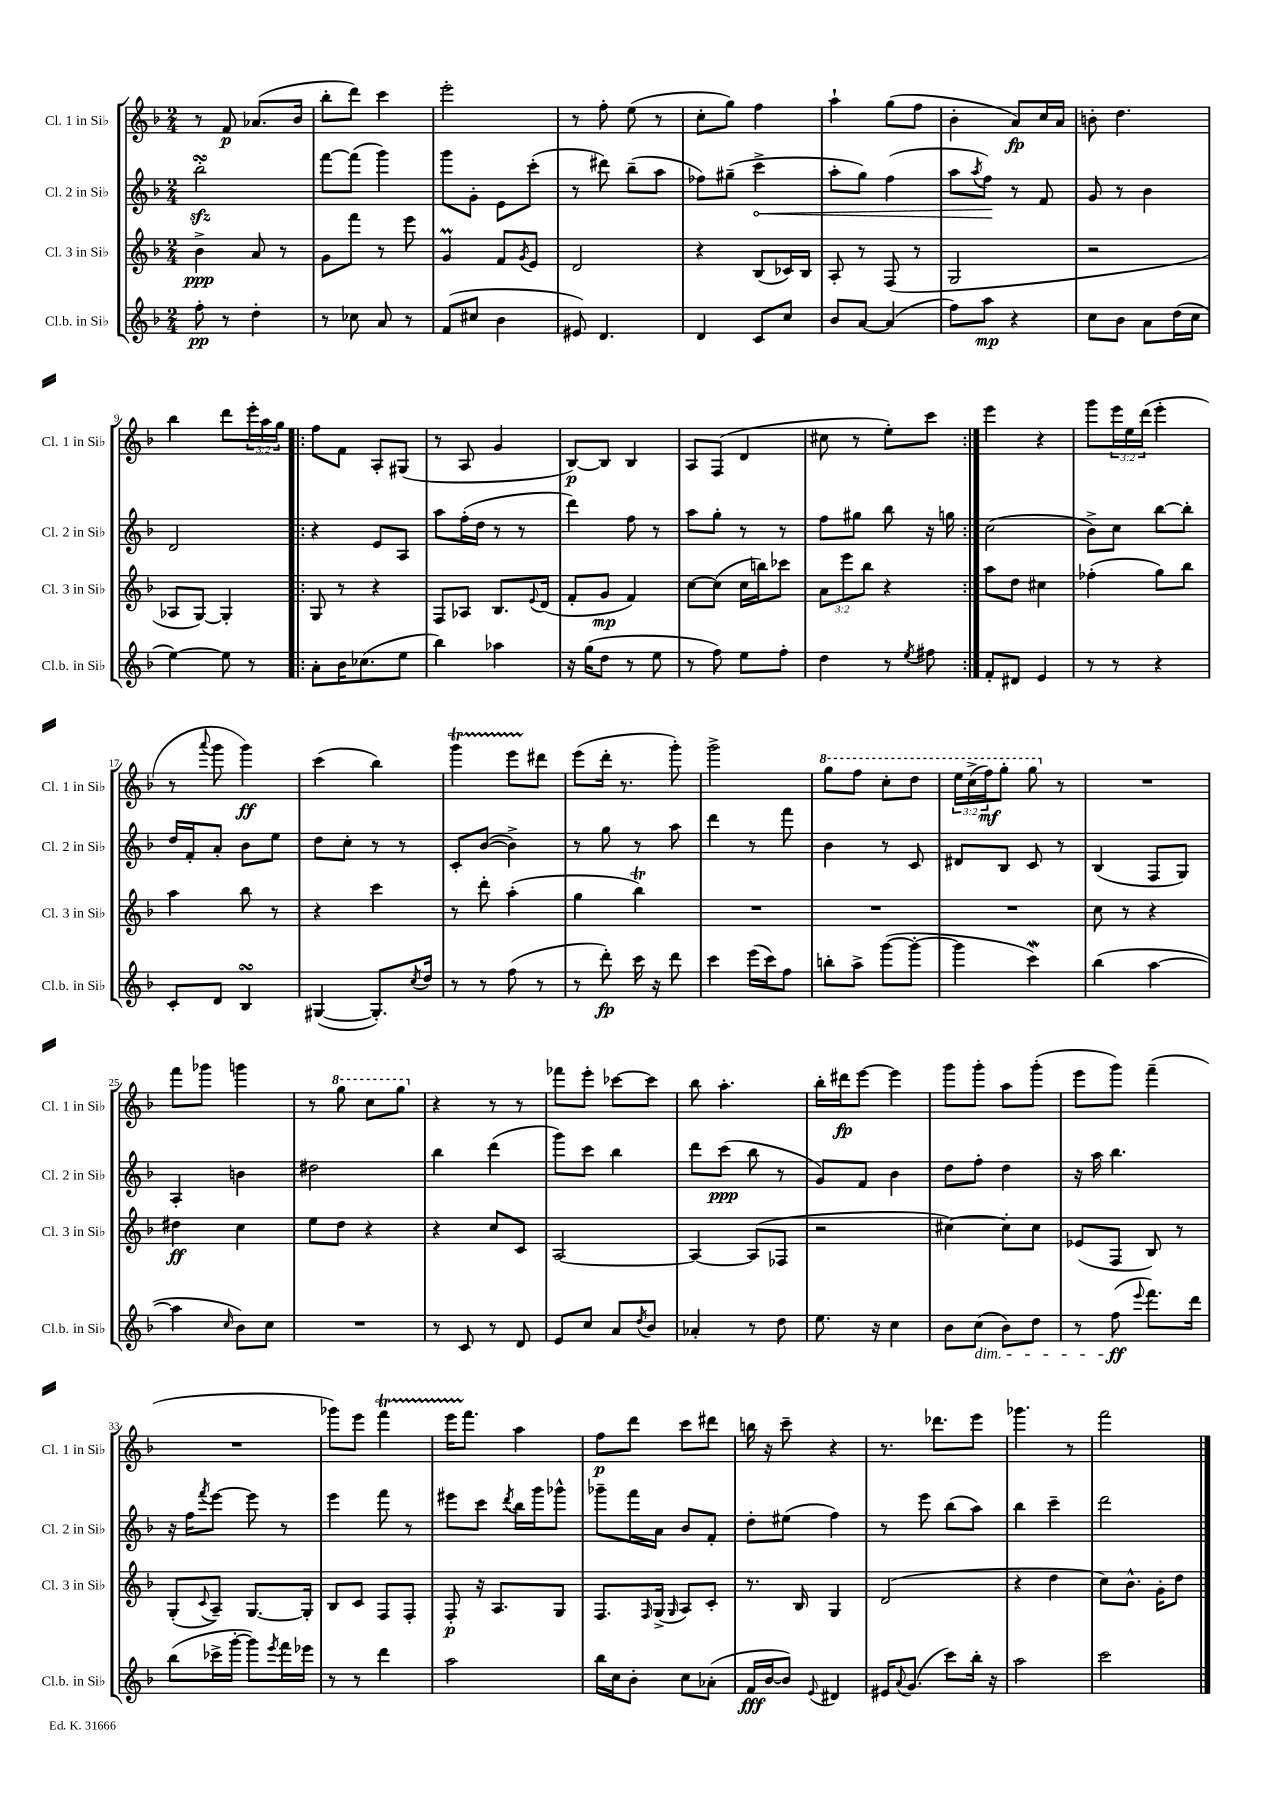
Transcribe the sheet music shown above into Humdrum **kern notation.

**kern	**kern	**kern	**kern
*staff4	*staff3	*staff2	*staff1
*clefG2	*clefG2	*clefG2	*clefG2
*k[b-]	*k[b-]	*k[b-]	*k[b-]
*M2/4	*M2/4	*M2/4	*M2/4
8ff'	4b-^	2bb-'	8r
8r	.	.	8f
4dd'	8a	.	(8.a-
.	8r	.	.
.	.	.	16b-
=	=	=	=
8r	8g	[8fff	8bb-'
8cc-	8fff	(8fff]	8ddd)
8a	8r	4ggg)	4ccc
8r	8eee	.	.
=	=	=	=
(8f	4g	8ggg	2eee'
8cc#	.	8g'	.
4b-	8f	8e	.
.	8qg	.	.
.	8e	(8ccc'	.
=	=	=	=
8e#)	2d	8r	8r
4.d	.	8ddd#)	8ff'
.	.	(8bb-~	(8ee
.	.	8aa	8r
=	=	=	=
4d	4r	8ff-)	8cc'
.	.	(8gg#~	8gg)
8c	(8B-	4ccc^	4ff
8cc	16c-)	.	.
.	16B-	.	.
=	=	=	=
8b-	8A'	8aa'	4aa`
[8a	8r	8gg)	.
(4a]	(8F	(4ff	(8gg
.	8r	.	8ff
=	=	=	=
8ff)	2G	8aa	4b-'
.	.	8qaa	.
8aa	.	8ff)	.
4r	.	8r	8a)
.	.	8f	16cc
.	.	.	16a
=	=	=	=
8cc	2r	8g	8b'
8b-	.	8r	4.dd
8a	.	4b-	.
(16dd	.	.	.
16cc	.	.	.
=	=	=	=
[4ee)	8A-	2d	4bb-
.	[8G)	.	.
8ee]	4G']	.	8ddd
8r	.	.	24eee'
.	.	.	24aa
.	.	.	24gg
=!|:	=!|:	=!|:	=!|:
8a'	8G	4r	8ff
16b-	8r	.	8f
(8.cc-	.	.	.
.	4r	8e	8A'
8ee	.	8A	(8G#
=	=	=	=
4bb-)	8F	8aa	8r
.	8A-	(16ff'	8A
.	.	16dd	.
4aa-	8.B-	8r	4g
.	.	8r	.
.	8qqe	.	.
.	(16d	.	.
=	=	=	=
16r	8f'	4ddd)	[8B-)
(16gg	.	.	.
8dd	8g	.	8B-]
8r	4f)	8ff	4B-
8ee	.	8r	.
=	=	=	=
8r	[8cc	8aa	8A
8ff)	(8cc]	8gg'	(8F
8ee	16cc	8r	4d
.	16bb)	.	.
8ff'	8ccc-	8r	.
=	=	=	=
4dd	12a	8ff	8cc#
.	12eee	.	.
.	.	8gg#	8r
.	12bb-	.	.
8r	4r	8bb-	8ee')
8qee	.	.	.
8ff#	.	16r	8ccc
.	.	16gg	.
=:|!	=:|!	=:|!	=:|!
8f'	8aa	(2cc	4eee
8d#	8dd	.	.
4e	4cc#	.	4r
=	=	=	=
8r	(4ff-'	8b-^)	8ggg
8r	.	8cc	24eee
.	.	.	24ee
.	.	.	(24ddd
4r	8gg)	[8bb-	4eee'
.	8bb-	8bb-']	.
=	=	=	=
8c'	4aa	16dd	8r
.	.	16f'	.
.	.	.	8qqaaa
8d	.	8a'	8ggg
4B-	8bb-	8b-	4ggg)
.	8r	8ee	.
=	=	=	=
([4G#	4r	8dd	(4ccc
.	.	8cc'	.
8.G#'])	4ccc	8r	4bb-)
.	.	8r	.
8qcc	.	.	.
16dd	.	.	.
=	=	=	=
8r	8r	8c'	4ggg
8r	8ddd'	([8b-	.
(8ff	(4aa'	4b-^])	8eee
8r	.	.	8ddd#
=	=	=	=
8r	4gg	8r	(8eee
8ddd')	.	8gg	16ddd'
.	.	.	8.r
16ccc	4bb-)	8r	.
16r	.	.	.
8ddd	.	8aa	8ggg')
=	=	=	=
4ccc	2r	4ddd	2ggg^
(16eee	.	8r	.
16ccc)	.	.	.
8ff	.	8fff	.
=	=	=	=
8bb'	2r	4b-	8ggg
8aa^	.	.	8fff
([8ggg	.	8r	8ccc'
8ggg'_	.	8c	8ddd
=	=	=	=
4ggg]	2r	8d#	24eee
.	.	.	(24ccc^
.	.	.	24fff)
.	.	8B-	8ggg'
4ccc)	.	8c	8ggg
.	.	8r	8r
=	=	=	=
(4bb-	8cc	(4B-	2r
.	8r	.	.
[4aa	4r	8F	.
.	.	8G)	.
=	=	=	=
4aa]	4dd#	4A'	8fff
.	.	.	8ggg-
16qqcc	.	.	.
8b-)	4cc	4b	4ggg
8cc	.	.	.
=	=	=	=
2r	8ee	2dd#	8r
.	8dd	.	8ggg
.	4r	.	8ccc
.	.	.	8ggg
=	=	=	=
8r	4r	4bb-	4r
8c	.	.	.
8r	8cc	(4ddd	8r
8d	8c	.	8r
=	=	=	=
8e	[2A	8ggg)	8fff-
8cc	.	8ccc	8eee'
8a	.	4bb-	[8ccc-
8qdd	.	.	.
8b-	.	.	8ccc-]
=	=	=	=
4a-'	4A_	8ddd	8bb-
.	.	(8ccc	4.aa'
8r	(8A]	8bb-	.
8dd	8F-	8r	.
=	=	=	=
8.ee	2r	8g)	16bb-'
.	.	.	16ddd#
.	.	8f	[8eee
16r	.	.	.
4cc	.	4b-	4eee]
=	=	=	=
8b-	[4cc#)	8dd	8ggg
(8cc	.	8ff'	8ggg'
8b-)	8cc#']	4dd	8aa
8dd	8cc#	.	(8ggg'
=	=	=	=
8r	(8e-	16r	8eee
.	.	16aa	.
(8ff	8F	4.bb-	8ggg)
8qqeee	.	.	.
8.fff)	8B-)	.	(4fff~
.	8r	.	.
16ddd	.	.	.
=	=	=	=
(8bb-	(8G'	16r	2r
.	.	16ff	.
.	8qqc	8qfff	.
16ccc-^	8A~)	[8eee	.
[16ggg'	.	.	.
8ggg])	[8.G	8eee]	.
8qeee	.	.	.
16fff	.	8r	.
16eee-	16G']	.	.
=	=	=	=
8r	8B-	4eee	8ggg-)
8r	8c	.	8eee
4ddd	8F	8fff	4fff
.	8F'	8r	.
=	=	=	=
2aa	8F'	8eee#	16eee
.	.	.	8.fff
.	16r	8ccc	.
.	8.A	.	.
.	.	8qddd	.
.	.	16bb-	4aa
.	.	16ggg	.
.	8G	8ggg-^^	.
=	=	=	=
16bb-	8.F	8ggg-~	8ff
16cc	.	.	.
8b-'	.	16fff	8ddd
.	16qqF	.	.
.	(16G^	16a	.
.	16qqG	.	.
8cc	8A)	8b-	8ccc
(8a-'	8c'	8f'	8ddd#
=	=	=	=
16f	8.r	8dd'	16bb
[16b-	.	.	16r
8b-])	.	(8ee#	8ccc~
.	16B-	.	.
8qqe	.	.	.
4d#	4G	4ff)	4r
=	=	=	=
16e#	(2d	8r	8.r
8qqa	.	.	.
(8.g	.	.	.
.	.	8eee	.
.	.	.	8.ddd-
8ccc)	.	(8bb-	.
16bb-'	.	8aa)	8eee
16r	.	.	.
=	=	=	=
2aa	4r	4bb-	4.ggg-
.	4dd	4ccc~	.
.	.	.	8r
=	=	=	=
2ccc	8cc)	2ddd	2fff
.	8.b-^^	.	.
.	16g'	.	.
.	8dd	.	.
==	==	==	==
*-	*-	*-	*-
